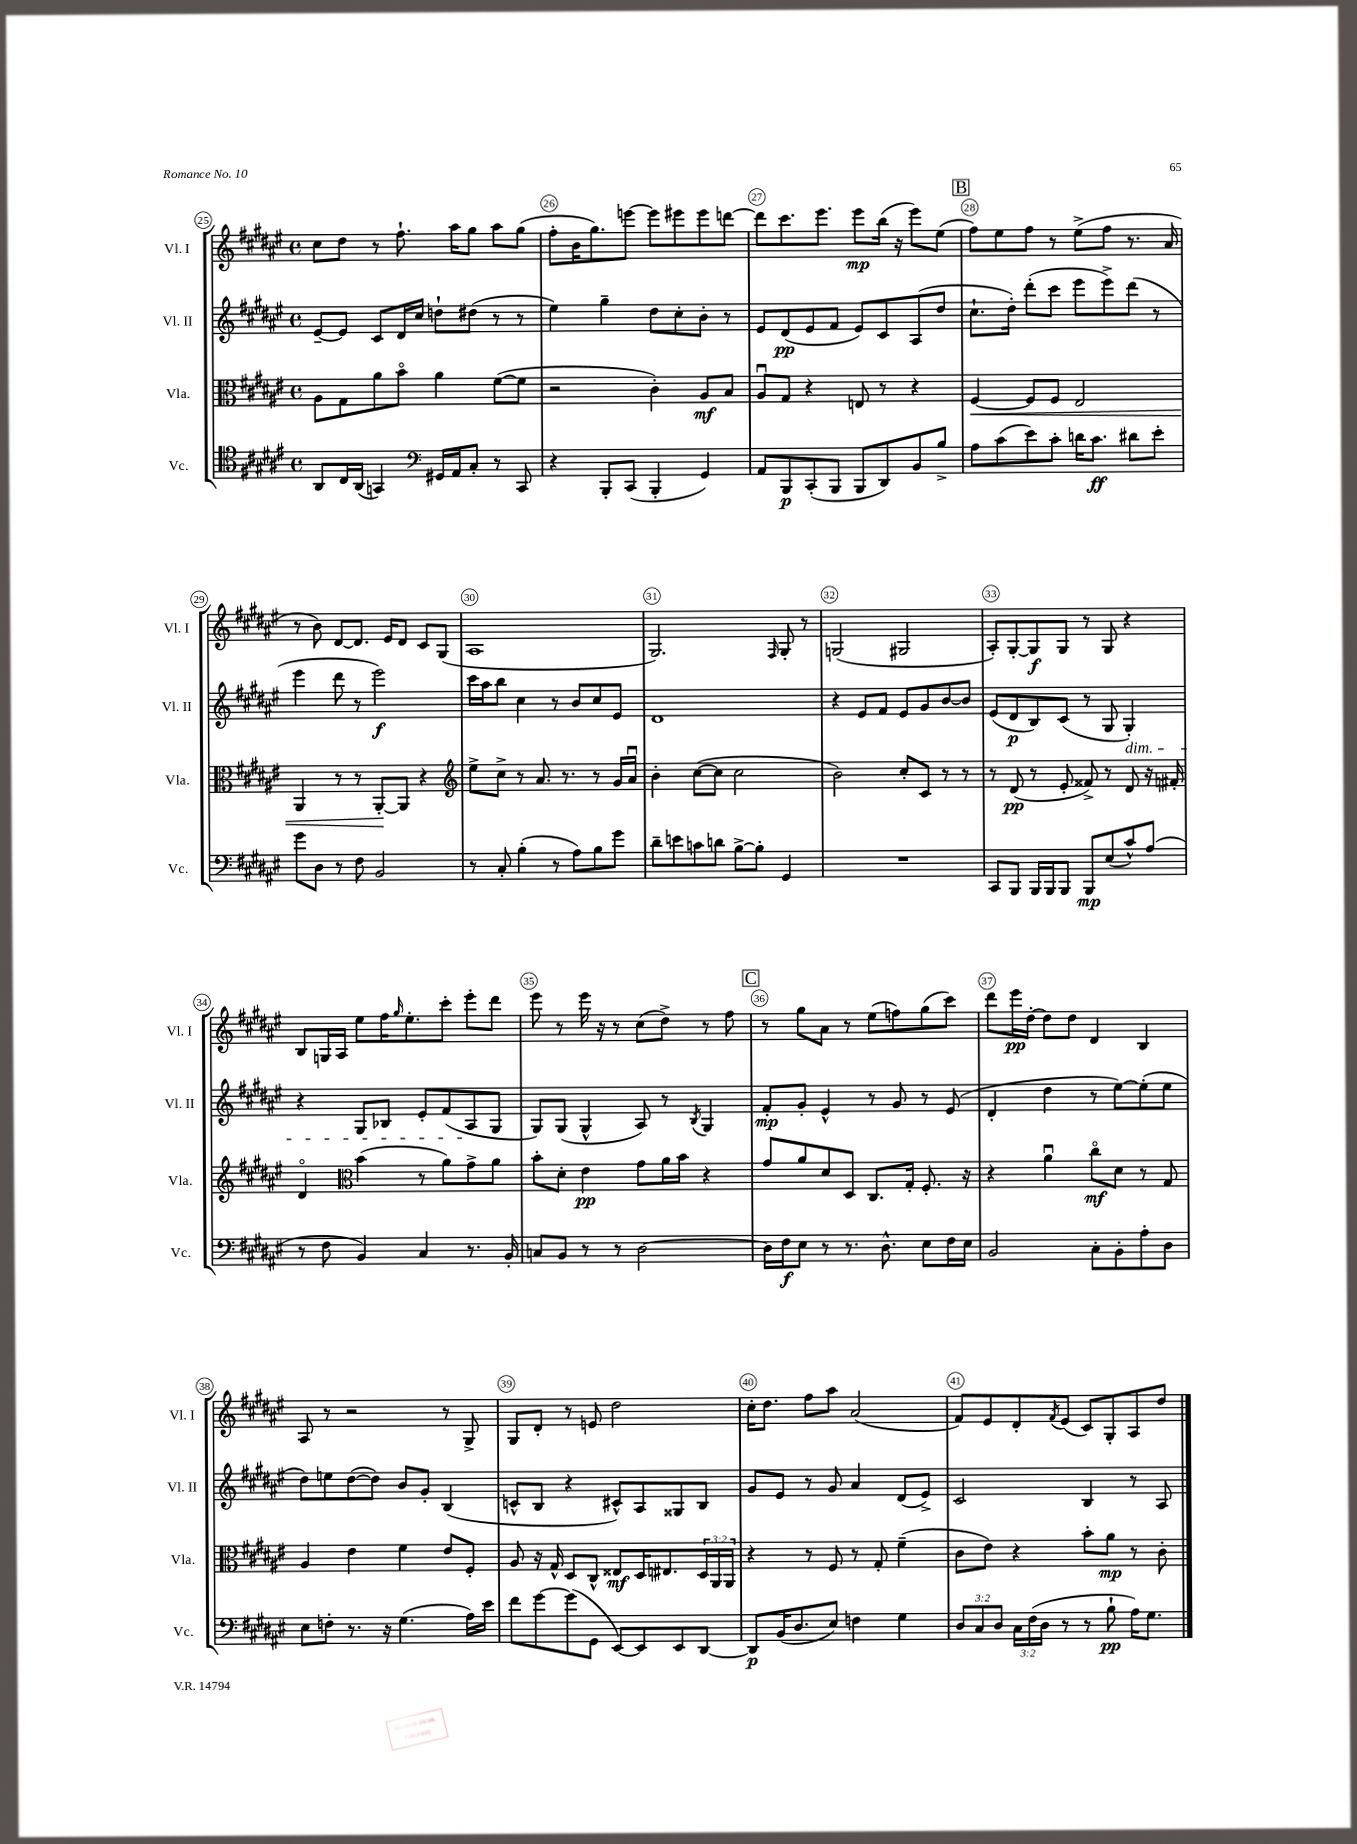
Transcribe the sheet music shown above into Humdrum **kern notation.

**kern	**kern	**kern	**kern
*staff4	*staff3	*staff2	*staff1
*clefC4	*clefC3	*clefG2	*clefG2
*k[f#c#g#d#a#e#]	*k[f#c#g#d#a#e#]	*k[f#c#g#d#a#e#]	*k[f#c#g#d#a#e#]
*M4/4	*M4/4	*M4/4	*M4/4
*met(c)	*met(c)	*met(c)	*met(c)
8AA#	8A#	[8e#~	8cc#
16C#	8G#	8e#]	8dd#
(16AA#	.	.	.
4GG)	8a#	8c#	8r
.	8bo	16d#	8.ff#`
.	.	16cc#	.
*clefF4	*	*	*
16GG#	4a#	8dd`	.
16AA#	.	.	16aa#
8C#'	.	(8dd#	8gg#
8r	([8f#	8r	8aa#
8CC#	8f#]	8r	(8gg#
=	=	=	=
4r	2r	4ee#)	8ff#'
.	.	.	16b
.	.	.	8.gg#)
8BBB'	.	4gg#~	.
(8CC#	.	.	[8eee
4BBB'	4c#')	8dd#	8eee]
.	.	8cc#'	8eee#
4GG#)	8A#	8b'	8eee#
.	8B	8r	[8ddd
=	=	=	=
8AA#	8A#u	8e#	8ddd]
8BBB	8G#	(8d#	8.ccc#
(8CC#'	4r	8e#	.
.	.	.	8.eee#
8BBB	.	8f#	.
8BBB	8E	8e#)	8eee#
8DD#)	8r	8c#	(16bb
.	.	.	16r
8BB	4r	(8A#	8eee#)
8B^	.	8dd#	(8ee#
=	=	=	=
8A#	[4F#	8.cc#`	8ff#)
(8c#	.	.	8ee#
.	.	16dd#')	.
8e#)	8F#]	(8ddd#'	8ff#
8c#'	8F#	8ccc#	8r
16d	2E#	8eee#	(8ee#^
8.c#	.	.	.
.	.	8eee#^)	8ff#
8d#	.	(8ddd#	8.r
8e#'	.	8r	.
.	.	.	16a#
=	=	=	=
8g#	4AA#	4eee#	8r
8D#	.	.	8b)
8r	8r	8ddd#	[8d#
8F#	8r	8r	8.d#]
2BB	[8AA#'	2eee#)	.
.	.	.	16e#
.	8AA#]	.	8d#
.	4r	.	8c#
.	.	.	(8G#
=	=	=	=
*	*clefG2	*	*
8r	8ee#^	16ccc#	1A#
.	.	16aa#	.
8C#'	8cc#^	8bb	.
(4B'	8r	4cc#	.
.	8.a#	.	.
8r	.	8r	.
.	8.r	.	.
8A#)	.	8b	.
8B	8r	8cc#	.
8g#	16g#	8e#	.
.	16a#u	.	.
=	=	=	=
8d#~	4b'	1d#	2.G#)
8e	.	.	.
8c	([8cc#	.	.
8d	8cc#]	.	.
[8B^	2cc#	.	.
8B']	.	.	.
.	.	.	16qqF#
4GG#	.	.	8G#'
.	.	.	8r
=	=	=	=
1r	2b)	4r	(2G
.	.	8e#	.
.	.	8f#	.
.	8cc#'	8e#	2G#
.	8c#	8g#	.
.	8r	[8b	.
.	8r	8b]	.
=	=	=	=
8CC#	8r	(8e#	8A#')
8BBB	(8d#	8d#	[8G#'
16BBB	8r	8B)	8G#]
16BBB	.	.	.
8BBB	8e#'	(8c#	8G#
8BBB	8f##^)	8r	8r
(8E#	8r	8G#	8G#
8c#^^)	8d#	4G#')	4r
(8A#	16r	.	.
.	16f#'	.	.
=	=	=	=
8r	4d#o	4r	8B
8F#	.	.	16G
.	.	.	16A#
*	*clefC3	*	*
4BB)	(4b	8G#	8ee#
.	.	8B-	16ff#
.	.	.	16qqgg#
.	.	.	8.ee#'
4C#	8r	8e#'	.
.	8a#)	(8f#	8ccc#'
8.r	8g#^	8A#	8eee#'
.	8a#	8G#	8ddd#
16BB'	.	.	.
=	=	=	=
8C	8b'	8G#)	8eee#
8BB	8d#'	(8G#	8r
8r	4e#	4G#^^	16eee#
.	.	.	16r
8r	.	.	8r
[2D#	8g#	8A#)	(8cc#
.	16a#	8r	8dd#^)
.	16b	.	.
.	.	8qB	.
.	4r	4G#	8r
.	.	.	8ff#
=	=	=	=
16D#]	8g#	8f#'	8r
16F#	.	.	.
8E#	8a#	8g#'	8gg#
8r	8d#	4e#^^	8a#
8.r	8D#	.	8r
.	8.C#	8r	(8ee#
8.D#^^	.	.	.
.	.	8g#	8ff)
.	16G#'	.	.
8E#	8.F#'	8r	(8gg#
16F#	.	(8e#	8ccc#)
16E#	16r	.	.
=	=	=	=
2BB	4r	4d#'	8ddd#
.	.	.	16eee#
.	.	.	[16dd#'
.	4a#u	4dd#	8dd#]
.	.	.	8dd#
8C#'	8cc#o	8r	4d#
8BB'	8d#	[8ee#)	.
8A#'	8r	(8ee#']	4B
8D#	8G#	8ee#	.
=	=	=	=
8E#	4A#	8dd#)	8A#
8F'	.	8ee	8r
8.r	4e#	([8dd#	2r
.	.	8dd#])	.
16r	.	.	.
(4.G#	4f#	8b	.
.	.	8g#'	.
.	8e#	(4B	8r
16A#)	8F#'	.	8G#^
16e#	.	.	.
=	=	=	=
8f#	8A#	8c^^	8G#
[8g#	16r	8B	8d#'
.	16G#^^	.	.
(8g#]	8D#	4r	8r
8GG#	8C#^^	.	8e
[8EE#)	8E##	8c#^^)	2dd#
8EE#]	16D#	8A#	.
.	8.E#	.	.
8EE#	.	8G##	.
[8DD#	24D#	8B	.
.	24AA#	.	.
.	24AA#	.	.
=	=	=	=
8DD#]	4r	8g#	16cc#'
.	.	.	8.dd#
(16BB	.	8e#	.
8.D#	.	.	.
.	8r	8r	8ff#
8E#)	8F#	8g#	8aa#
4F	8r	4a#	(2a#
.	8G#'	.	.
4G#	(4f#~	(8d#	.
.	.	8e#^)	.
=	=	=	=
12D#	8c#	2c#	8f#)
12C#	.	.	.
.	8e#)	.	8e#
12D#	.	.	.
24C#	4r	.	8d#'
(24F#	.	.	.
24D#	.	.	.
.	.	.	8qf#
8r	.	.	(8e#
8r	8b'	4B	8c#)
8B`	8a#	.	8G#'
16A#)	8r	8r	8A#
8.G#	.	.	.
.	8c#'	8A#	8dd#
==	==	==	==
*-	*-	*-	*-
